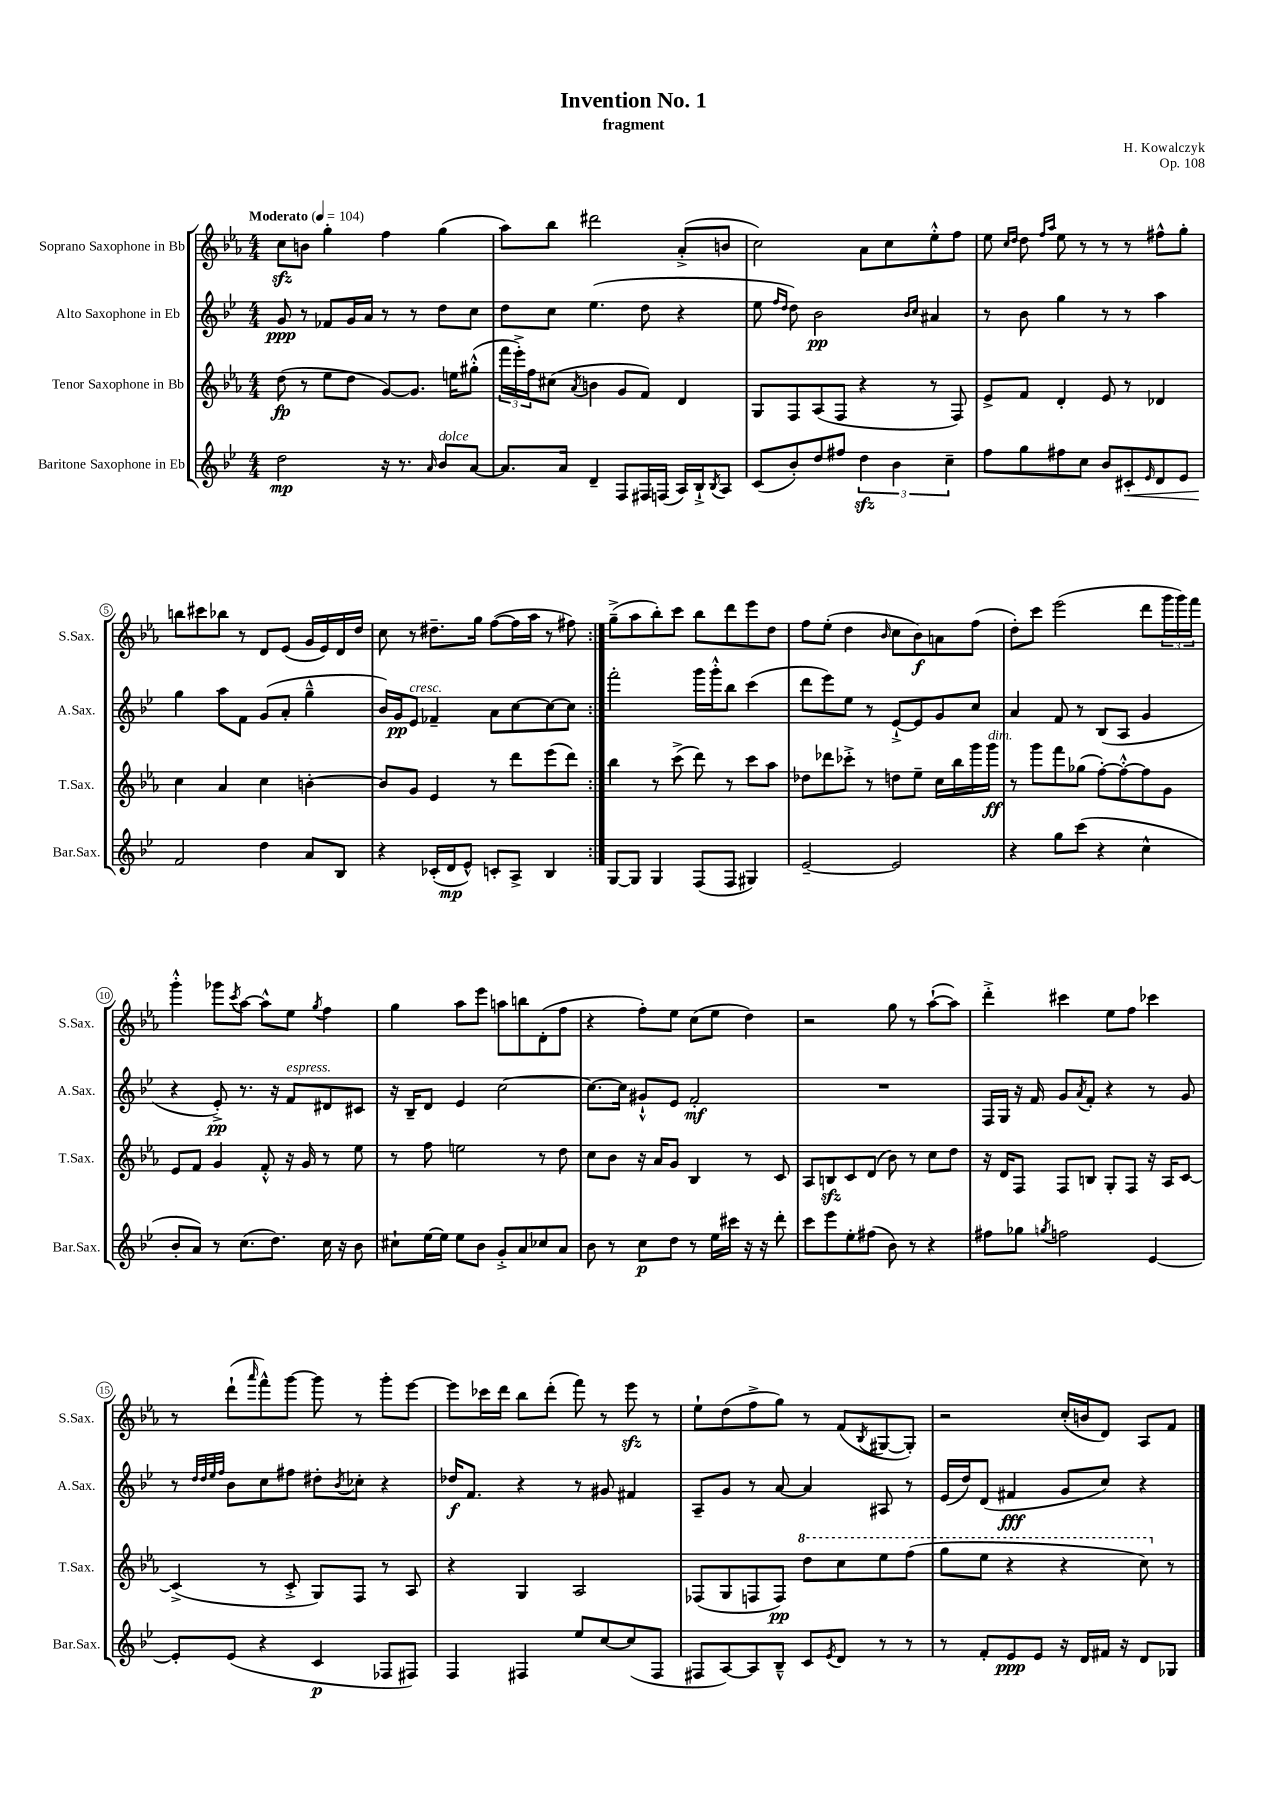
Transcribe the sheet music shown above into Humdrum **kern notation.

**kern	**dynam	**kern	**dynam	**kern	**dynam	**kern	**dynam
*part4	*part4	*part3	*part3	*part2	*part2	*part1	*part1
*staff4	*staff4	*staff3	*staff3	*staff2	*staff2	*staff1	*staff1
*I"Baritone Saxophone in Eb	*	*I"Tenor Saxophone in Bb	*	*I"Alto Saxophone in Eb	*	*I"Soprano Saxophone in Bb	*
*I'Bar.Sax.	*	*I'T.Sax.	*	*I'A.Sax.	*	*I'S.Sax.	*
*clefG2	*	*clefG2	*	*clefG2	*	*clefG2	*
*k[b-e-]	*	*k[b-e-a-]	*	*k[b-e-]	*	*k[b-e-a-]	*
*M4/4	*	*M4/4	*	*M4/4	*	*M4/4	*
*MM104	*	*MM104	*	*MM104	*	*MM104	*
=1	=1	=1	=1	=1	=1	=1	=1
!	!	!	!	!	!	!LO:TX:a:B:t=Moderato	!
2dd\	mp	(8dd\	fp	8g/	ppp	8cczz\L	.
.	.	8r	.	8r	.	8bn\J	.
.	.	8ee-\L	.	8f-X/L	.	4gg'\	.
.	.	8dd\J	.	16g/L	.	.	.
.	.	.	.	16a/JJ	.	.	.
16r	.	[8g/L)	.	8r	.	4ff\	.
8.r	.	.	.	.	.	.	.
.	.	8.g/J]	.	8r	.	.	.
16qqa/	.	.	.	.	.	.	.
!LO:TX:a:i:t=dolce	!	!	!	!	!	!	!
8b-/L	.	.	.	8dd\L	.	(4gg\	.
.	.	16een\KL	.	.	.	.	.
[8a/J	.	(8gg#X'^^\J	.	8cc\J	.	.	.
=2	=2	=2	=2	=2	=2	=2	=2
8.a/L]	.	24fff\LL	.	8dd\L	.	8aa-\L)	.
.	.	24eee-'^\)	.	.	.	.	.
.	.	24ff\J	.	.	.	.	.
.	.	(8cc#X\J	.	8cc\J	.	8bb-\J	.
16a/Jk	.	.	.	.	.	.	.
.	.	8qa-/	.	.	.	.	.
4d~/	.	4bn\	.	(4.ee-\	.	2ddd#X\	.
8F/L	.	8g/L	.	.	.	.	.
16F#X/L	.	8f/J)	.	8dd\	.	.	.
(16Fn/JJ	.	.	.	.	.	.	.
16A/LL)	.	4d/	.	4r	.	(8a-'^/L	.
16B-`^/J	.	.	.	.	.	.	.
8qB-/	.	.	.	.	.	.	.
8A/J	.	.	.	.	.	8bn/J	.
=3	=3	=3	=3	=3	=3	=3	=3
(8c/L	.	8G/L	.	8ee-\	.	2cc\)	.
.	.	.	.	16qqff/LL	.	.	.
.	.	.	.	16qqdd/JJ	.	.	.
8b-'/)	.	8F/	.	8dd\)	.	.	.
8dd/	.	(8A-/	.	2b-\	pp	.	.
8ff#X/J	.	8F/J	.	.	.	.	.
6ddzz\	.	4r	.	.	.	8a-\L	.
.	.	.	.	.	.	8cc\	.
6b-\	.	.	.	.	.	.	.
.	.	.	.	16qqb-/LL	.	.	.
.	.	.	.	16qqcc/JJ	.	.	.
.	.	8r	.	4a#X/	.	8ee-'^^\	.
6cc~\	.	.	.	.	.	.	.
.	.	8F/)	.	.	.	8ff\J	.
=4	=4	=4	=4	=4	=4	=4	=4
8ff\L	.	8e-^/L	.	8r	.	8ee-\	.
.	.	.	.	.	.	16qqcc/LL	.
.	.	.	.	.	.	16qqdd/JJ	.
8gg\	.	8f/J	.	8b-\	.	8dd\	.
.	.	.	.	.	.	16qqff/LL	.
.	.	.	.	.	.	16qqaa-/JJ	.
8ff#X\	.	4d'/	.	4gg\	.	8ee-\	.
8cc\J	.	.	.	.	.	8r	.
8b-/L	.	8e-/	.	8r	.	8r	.
!	!LO:HP:b	!	!	!	!	!	!
8c#X'/	<	8r	.	8r	.	8r	.
16qqe-/	.	.	.	.	.	.	.
8d/	.	4d-X/	.	4aa\	.	8ff#X^^\L	.
8e-/J	.	.	.	.	.	8gg'\J	.
!!LO:LB:g=z
=5	=5	=5	=5	=5	=5	=5	=5
2f/	.	4cc\	.	4gg\	.	8bbn\L	.
.	.	.	.	.	.	8ccc#X\	.
.	.	4a-/	.	8aa\L	.	8bb-X\J	.
.	.	.	.	8f\J	.	8r	.
4dd\	[	4cc\	.	(8g/L	.	8d/L	.
.	.	.	.	8a'/J	.	(8e-/J	.
8a/L	.	[4bn'\	.	4gg~^^\	.	16g/LL	.
.	.	.	.	.	.	16e-/)	.
8B-/J	.	.	.	.	.	16d/	.
.	.	.	.	.	.	16dd/JJ	.
=6	=6	=6	=6	=6	=6	=6	=6
4r	.	8b/L]	.	16b-/LL)	.	8cc\	.
.	.	.	.	16g/J	pp	.	.
!	!	!	!	!LO:TX:a:i:t=cresc.	!	!	!
.	.	8g/J	.	8e-/J	.	8r	.
(16c-X'/LL	.	4e-/	.	4f-X~/	.	8.dd#X~\L	.
16d/J	mp	.	.	.	.	.	.
8e-^^/J)	.	.	.	.	.	.	.
.	.	.	.	.	.	16gg\Jk	.
8cn'/L	.	8r	.	8a\L	.	([8ff\L	.
8A^/J	.	8ddd\L	.	[8cc\	.	16ff\L]	.
.	.	.	.	.	.	16aa-\JJ	.
4B-/	.	(8eee-\	.	8cc\_	.	8r	.
.	.	8ddd\J)	.	8cc\J]	.	8ff#X\)	.
=7:|!	=7:|!	=7:|!	=7:|!	=7:|!	=7:|!	=7:|!	=7:|!
[8G/L	.	4bb-\	.	2fff'\	.	(8gg~^\L	.
8G/J]	.	.	.	.	.	8aa-\	.
4G/	.	8r	.	.	.	8bb-'\)	.
.	.	(8ccc^\	.	.	.	8ccc\J	.
(8F/L	.	8ddd\)	.	16ggg\LL	.	8bb-\L	.
.	.	.	.	16ggg'^^\J	.	.	.
8F/J	.	8r	.	8bb-\J	.	8ddd\	.
4G#X/)	.	8ccc\L	.	(4ccc\	.	8eee-\	.
.	.	8aa-\J	.	.	.	8dd\J	.
=8	=8	=8	=8	=8	=8	=8	=8
[2e-~/	.	8dd-X\L	.	8ddd\L	.	8ff\L	.
.	.	8ddd-X\	.	8eee-\)	.	(8ee-'\J	.
.	.	8ccc-X'^\J	.	8ee-\J	.	4dd\	.
.	.	8r	.	8r	.	.	.
.	.	.	.	.	.	16qqb-/	.
2e-/]	.	8ddn\L	.	[8e-`^/L	.	8cc\L	.
.	.	8ee-~\J	.	8e-/]	.	8b-\)	f
.	.	16cc\LL	.	8g/	.	8an\	.
.	.	16bb-\	.	.	.	.	.
.	.	16ggg\	.	8cc/J	.	(8ff\J	.
!	!	!LO:TX:a:i:t=dim.	!	!	!	!	!
.	.	16ggg\JJ	ff	.	.	.	.
=9	=9	=9	=9	=9	=9	=9	=9
4r	.	8r	.	4a/	.	8dd'\L)	.
.	.	8ggg\L	.	.	.	8ccc\J	.
8gg\L	.	8fff\	.	8f/	.	(2eee-\	.
(8ccc\J	.	(8gg-X\J	.	8r	.	.	.
4r	.	[8ff'\L)	.	(8B-/L	.	.	.
.	.	8ff'^^\_	.	8A/J	.	.	.
4cc^^\	.	8ff\]	.	4g/	.	8ddd\L	.
.	.	8g\J	.	.	.	24ggg\L	.
.	.	.	.	.	.	24ggg\)	.
.	.	.	.	.	.	24fff\JJ	.
!!LO:LB:g=z
=10	=10	=10	=10	=10	=10	=10	=10
8b-'/L	.	8e-/L	.	4r	.	4ggg'^^\	.
8a/J)	.	8f/J	.	.	.	.	.
8r	.	4g/	.	8e-'^/)	pp	8ggg-X\L	.
.	.	.	.	.	.	8qccc/	.
(8.cc\L	.	.	.	8.r	.	[8aa-\J	.
.	.	8f'^^/	.	.	.	8aa-^^\L]	.
8.dd\J)	.	.	.	16r	.	.	.
!	!	!	!	!LO:TX:a:i:t=espress.	!	!	!
.	.	16r	.	8f/L	.	8ee-\J	.
.	.	16g/	.	.	.	.	.
.	.	.	.	.	.	8qgg/	.
16cc\	.	8r	.	8d#X/	.	4ff\	.
16r	.	.	.	.	.	.	.
8b-\	.	8ee-\	.	8c#X/J	.	.	.
=11	=11	=11	=11	=11	=11	=11	=11
8cc#X`\L	.	8r	.	16r	.	4gg\	.
.	.	.	.	16B-~/KL	.	.	.
[16ee-\L	.	8ff\	.	8d/J	.	.	.
16ee-\JJ]	.	.	.	.	.	.	.
8ee-\L	.	2een\	.	4e-/	.	8aa-\L	.
8b-\J	.	.	.	.	.	8eee-\J	.
8g'^/L	.	.	.	[2cc\	.	8aan\L	.
8a/	.	.	.	.	.	8bbn\	.
8cc-X/	.	8r	.	.	.	(8d'\	.
8a/J	.	8dd\	.	.	.	8ff\J	.
=12	=12	=12	=12	=12	=12	=12	=12
8b-\	.	8cc\L	.	8.cc\L_	.	4r	.
8r	.	8b-\J	.	.	.	.	.
.	.	.	.	16cc\Jk]	.	.	.
8cc\L	p	16r	.	8g#X`^^/L	.	8ff'\L)	.
.	.	16a-/KL	.	.	.	.	.
8dd\J	.	8g/J	.	8e-/J	.	8ee-\J	.
8r	.	4B-/	.	2f'/	mf	(8cc\L	.
16ee-\LL	.	.	.	.	.	8ee-\J	.
16ccc#X\JJ	.	.	.	.	.	.	.
16r	.	8r	.	.	.	4dd\)	.
16r	.	.	.	.	.	.	.
8ddd'\	.	8c/	.	.	.	.	.
=13	=13	=13	=13	=13	=13	=13	=13
8ccc\L	.	8A-/L	.	1r	.	2r	.
8eee-\	.	8Bnzz/	.	.	.	.	.
8ee-'\	.	8c/	.	.	.	.	.
(8ff#X\J	.	(8d/J	.	.	.	.	.
8b-\)	.	8b-\)	.	.	.	8gg\	.
8r	.	8r	.	.	.	8r	.
4r	.	8cc\L	.	.	.	([8aa-`\L	.
.	.	8dd\J	.	.	.	8aa-\J])	.
=14	=14	=14	=14	=14	=14	=14	=14
8ff#X\L	.	16r	.	16F/LL	.	4ddd'^\	.
.	.	16d/KL	.	16G/JJ	.	.	.
8gg-X\J	.	8F/J	.	16r	.	.	.
.	.	.	.	16f/	.	.	.
8qggn/	.	.	.	.	.	.	.
2ffn\	.	8F/L	.	8g/L	.	4ccc#X\	.
.	.	.	.	8qa/	.	.	.
.	.	8Bn/J	.	8f'/J	.	.	.
.	.	8G'/L	.	4r	.	8ee-\L	.
.	.	8F/J	.	.	.	8ff\J	.
[4e-/	.	16r	.	8r	.	4ccc-X\	.
.	.	16A-/KL	.	.	.	.	.
.	.	[8c/J	.	8g/	.	.	.
!!LO:LB:g=z
=15	=15	=15	=15	=15	=15	=15	=15
8e-'/L]	.	(4c^/]	.	8r	.	8r	.
.	.	.	.	32qqdd/LLL	.	.	.
.	.	.	.	32qqdd/	.	.	.
.	.	.	.	32qqee-/	.	.	.
.	.	.	.	32qqff/JJJ	.	.	.
(8e-/J	.	.	.	8b-\L	.	(8ddd`\L	.
.	.	.	.	.	.	16qqaaa-/	.
4r	.	8r	.	8cc\	.	8fff^^\)	.
.	.	8c'^/	.	8ff#X\J	.	[8ggg\J	.
4c/	p	8G/L)	.	8dd#X'\L	.	8ggg\]	.
.	.	.	.	8qb-/	.	.	.
.	.	8F/J	.	8cc-X'\J	.	8r	.
8F-X/L	.	8r	.	4r	.	8ggg'\L	.
8F#X/J)	.	8A-/	.	.	.	[8eee-\J	.
=16	=16	=16	=16	=16	=16	=16	=16
4F/	.	4r	.	16dd-X/KL	f	8eee-\L]	.
.	.	.	.	8.f/J	.	.	.
.	.	.	.	.	.	16ccc-X\L	.
.	.	.	.	.	.	16ddd\JJ	.
4F#X/	.	4G/	.	4r	.	8bb-\L	.
.	.	.	.	.	.	(8ddd'\J	.
8ee-/L	.	2A-/	.	8r	.	8fff\)	.
[8cc/	.	.	.	8g#X/	.	8r	.
(8cc/]	.	.	.	4f#X/	.	8eee-zz\	.
8F#/J	.	.	.	.	.	8r	.
=17	=17	=17	=17	=17	=17	=17	=17
8F#X/L	.	(8F-X/L	.	8A~/L	.	8ee-`\L	.
[8A/)	.	8G/	.	8g/J	.	(8dd\	.
8A/]	.	8Fn/	.	8r	.	8ff^\	.
8B-~^^/J	.	8F/J)	pp	[8a/	.	8gg\J)	.
*	*	*8va	*	*	*	*	*
8c/L	.	8ddd\L	.	4a/]	.	8r	.
8qe-/	.	.	.	.	.	.	.
8d/J	.	8ccc\	.	.	.	(8f/L	.
.	.	.	.	.	.	8qB-/	.
8r	.	8eee-\	.	8A#X/	.	[8G#X/	.
8r	.	(8fff\J	.	8r	.	8G#'/J])	.
=18	=18	=18	=18	=18	=18	=18	=18
8r	.	8ggg\L	.	(16e-/LL	.	2r	.
.	.	.	.	16dd/J)	.	.	.
8f'/L	.	8eee-\J	.	(8d/J	.	.	.
8e-/	ppp	4r	.	4f#X/	fff	.	.
8e-/J	.	.	.	.	.	.	.
16r	.	4r	.	8g/L	.	(16cc'/LL	.
16d/LL	.	.	.	.	.	16bn/J	.
16f#X/JJ	.	.	.	8cc/J)	.	8d/J)	.
16r	.	.	.	.	.	.	.
8d/L	.	8ccc\)	.	4r	.	8A-/L	.
*	*	*X8va	*	*	*	*	*
8G-X/J	.	8r	.	.	.	8f/J	.
==	==	==	==	==	==	==	==
*-	*-	*-	*-	*-	*-	*-	*-
